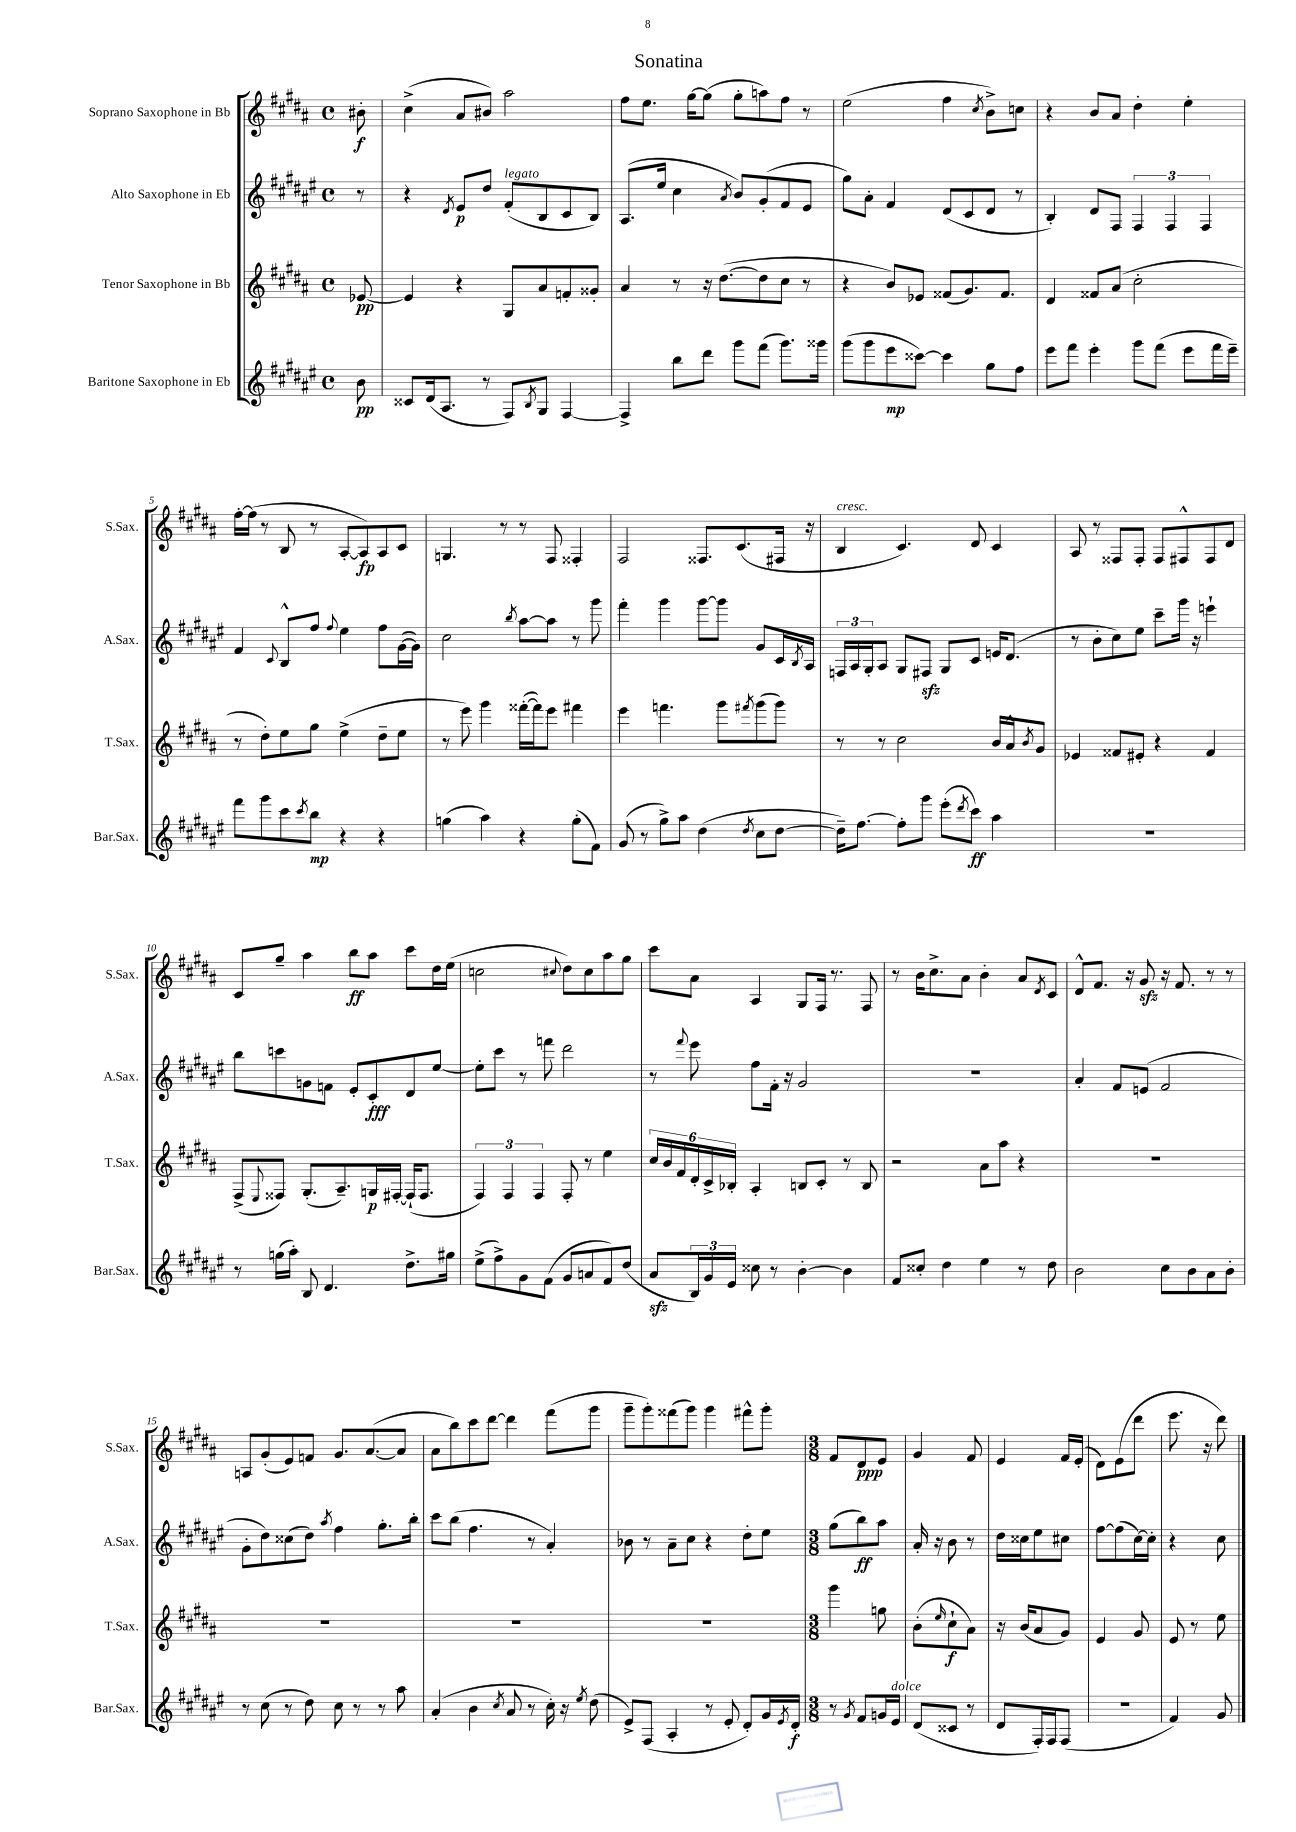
\header { title = "Sonatina" }
<<
\new StaffGroup <<
\new Staff = "s0" \with { instrumentName = "Soprano Saxophone in Bb" shortInstrumentName = "S.Sax." } {
    \clef treble \key b \major \defaultTimeSignature \time 4/4 \partial 8
    bis'8-.\f |
    cis''4->( ais'8 bis'8) ais''2 |
    fis''8 e''8. gis''16~ gis''8( gis''8-. a''8) fis''8 r8 |
    e''2( fis''4 \acciaccatura { cis''8 } b'8->) c''8 |
    r4 b'8 ais'8 dis''4-. e''4-. |
    fis''16~-. fis''16( r8 b8 r8 ais8~-. ais8\fp) ais8 cis'8 |
    g4. r8 r8 fis8 fisis4-. |
    fis2 fisis8. cis'8.( fis16 r16 |
    b4^\markup { \italic "cresc." } cis'4.) dis'8 cis'4 |
    ais8 r8 fisis8 fisis8-. fisis8 fis8-^ fis8 dis'8 |
    cis'8 gis''8-- ais''4 b''8\ff ais''8 cis'''8 dis''16 e''16( |
    c''2 \appoggiatura { cis''8 } dis''8) cis''8 ais''8 gis''8 |
    cis'''8 ais'8 ais4 gis8 fis16 r8. fis8 |
    r8 b'16 cis''8.-> ais'8 b'4-. ais'8 \acciaccatura { dis'8 } cis'8 |
    dis'8-^ fis'8. r16 gis'8\sfz r16 fis'8. r8 r8 |
    a8 gis'8-.( e'8) f'8 gis'8. ais'8.~( ais'8 |
    ais'8 b''8) cis'''8 dis'''8~ dis'''4 fis'''8( gis'''8 |
    gis'''8-- gis'''8-.) fisis'''8( gis'''8) gis'''4 fis'''8-^ gis'''8-. |
    \numericTimeSignature \time 3/8 fis'8 dis'8\ppp e'8 |
    gis'4 fis'8 |
    e'4 fis'16 e'16-.( |
    dis'8) e'8( dis'''8 |
    e'''8. r16 dis'''8) \bar "|." |
}
\new Staff = "s1" \with { instrumentName = "Alto Saxophone in Eb" shortInstrumentName = "A.Sax." } {
    \clef treble \key fis \major \defaultTimeSignature \time 4/4 \partial 8
    r8 |
    r4 \acciaccatura { dis'8 } eis'8\p dis''8 fis'8-.^\markup { \italic "legato" }( b8 cis'8 b8) |
    ais8.( eis''16 cis''4 \acciaccatura { ais'8 } b'8) gis'8-.( fis'8 eis'8 |
    gis''8) ais'8-. fis'4 dis'8( cis'8 dis'8 r8 |
    b4-.) dis'8 fis8 \tuplet 3/2 { fis4 fis4 fis4 } |
    fis'4 \appoggiatura { cis'8 } b8-^ fis''8 \appoggiatura { fis''8 } eis''4 fis''8 gis'16~( gis'16) |
    cis''2 \acciaccatura { b''8 } ais''8~ ais''8 r8 gis'''8 |
    fis'''4-. gis'''4 gis'''8~ gis'''8 gis'8 cis'16 \acciaccatura { b8 } ais16 |
    \tuplet 3/2 { f16 ais16 gis16-. } ais8 gis8 fis8\sfz gis8 cis'8 e'16 dis'8.( |
    r8 b'8-. cis''8) eis''8 cis'''8-- gis'''16 r16 e'''4-! |
    b''8 c'''8 g'8 f'8 eis'8-. cis'8-.\fff dis'8 eis''8~ |
    eis''8-. cis'''8 r8 f'''8 dis'''2 |
    r8 \appoggiatura { fis'''8 } eis'''8 fis''8 fis'16-. r16 gis'2 |
    R1 |
    ais'4-. fis'8 e'8( fis'2 |
    gis'8-. dis''8) cisis''8( dis''8) \acciaccatura { ais''8 } fis''4 gis''8.-. b''16-. |
    cis'''8 b''8( fis''4. r8 ais'4-.) |
    bes'8 r8 ais'8-- cis''8 r4 dis''8-. eis''8 |
    \numericTimeSignature \time 3/8 gis''8( b''8\ff) ais''8 |
    ais'16-. r16 b'8 r8 |
    dis''16 cisis''16 eis''8 cis''8 |
    fis''8~ fis''8( cis''16~) cis''16-. |
    r4 cis''8 \bar "|." |
}
\new Staff = "s2" \with { instrumentName = "Tenor Saxophone in Bb" shortInstrumentName = "T.Sax." } {
    \clef treble \key b \major \defaultTimeSignature \time 4/4 \partial 8
    ees'8~\pp |
    ees'4 r4 gis8 ais'8 f'8-. gisis'8-. |
    ais'4 r8 r16 dis''8.~( dis''8 cis''8 r8 |
    r4 b'8) ees'8 fisis'8( gis'8.) fisis'8. |
    dis'4 fisis'8 ais'8( cis''2-. |
    r8 dis''8-.) e''8 gis''8 e''4->( dis''8-- e''8 |
    r8 e'''8) gis'''4 fisis'''16~-.( fisis'''16) e'''8 fis'''4 |
    e'''4 f'''4. gis'''8 \acciaccatura { fis'''8 } gis'''8( gis'''8) |
    r8 r8 cis''2 b'16 ais'16-^ \acciaccatura { b'8 } gis'8 |
    ees'4 fisis'8 eis'8-. r4 fisis'4 |
    fis8->( \appoggiatura { e8 } fisis8) gis8.-.( ais8.--) g16\p fis16~-. fis16-!( fis8. |
    \tuplet 3/2 { fis4) fis4 fis4 } fis8-. r8 e''4 |
    \tuplet 6/4 { cis''16 b'16 fis'16 dis'16-. cis'16-> bes16-. } ais4-. b8 cis'8-. r8 b8 |
    r2 ais'8 ais''8 r4 |
    R1 |
    R1 |
    R1 |
    R1 |
    \numericTimeSignature \time 3/8 gis'''4 g''8 |
    b'8-.( \grace { e''16 } cis''8-!\f ais'8) |
    r16 b'16( ais'8 gis'8) |
    e'4 gis'8 |
    e'8 r8 e''8 \bar "|." |
}
\new Staff = "s3" \with { instrumentName = "Baritone Saxophone in Eb" shortInstrumentName = "Bar.Sax." } {
    \clef treble \key fis \major \defaultTimeSignature \time 4/4 \partial 8
    b'8\pp |
    cisis'8 dis'16( ais8. r8 fis8) \acciaccatura { b8 } gis8 fis4~ |
    fis4-> b''8 dis'''8 gis'''8 fis'''8( gis'''8.) gisis'''16 |
    gis'''8( gis'''8 eis'''8\mp cisis'''8~) cisis'''4 gis''8 fis''8 |
    eis'''8 fis'''8 eis'''4-. gis'''8 fis'''8( eis'''8 fis'''16 eis'''16--) |
    fis'''8 gis'''8 cis'''8 \acciaccatura { cis'''8 } b''8\mp r4 r4 |
    g''4( ais''4) r4 g''8-.( fis'8) |
    gis'8( r8 gis''8->) ais''8 dis''4( \acciaccatura { dis''8 } cis''8 dis''8~ |
    dis''16--) fis''8.~ fis''8-. gis'''8 eis'''8-.( \acciaccatura { dis'''8 } cis'''8\ff) ais''4 |
    R1 |
    r8 g''16( ais''16-.) b8 dis'4. dis''8.-> gis''16 |
    eis''8->( fis''8->) gis'8 fis'8( gis'8 a'8 fis'8) dis''8( |
    ais'8\sfz \tuplet 3/2 { b16) gis'16 eis'16 } cisis''8 r8 b'4~-. b'4 |
    fis'8 cisis''8-. dis''4 eis''4 r8 dis''8 |
    b'2 cis''8 b'8 ais'8 b'8-. |
    r8 cis''8( r8 dis''8) cis''8 r8 r8 ais''8 |
    ais'4-.( b'4 \acciaccatura { cis''8 } ais'8 r8 cis''16-.) r16 \acciaccatura { eis''8 } dis''8( |
    eis'8->) fis8( ais4-. r8 eis'8-. dis'8-.) gis'16 \acciaccatura { eis'8 } dis'16-.\f |
    \numericTimeSignature \time 3/8 r8 \acciaccatura { gis'8 } fis'8 g'16 eis'16^\markup { \italic "dolce" } |
    dis'8( cisis'8 r8 |
    dis'8 fis16-.) fis16 fis8( |
    R4. |
    fis'4) gis'8 \bar "|." |
}
>>
>>
